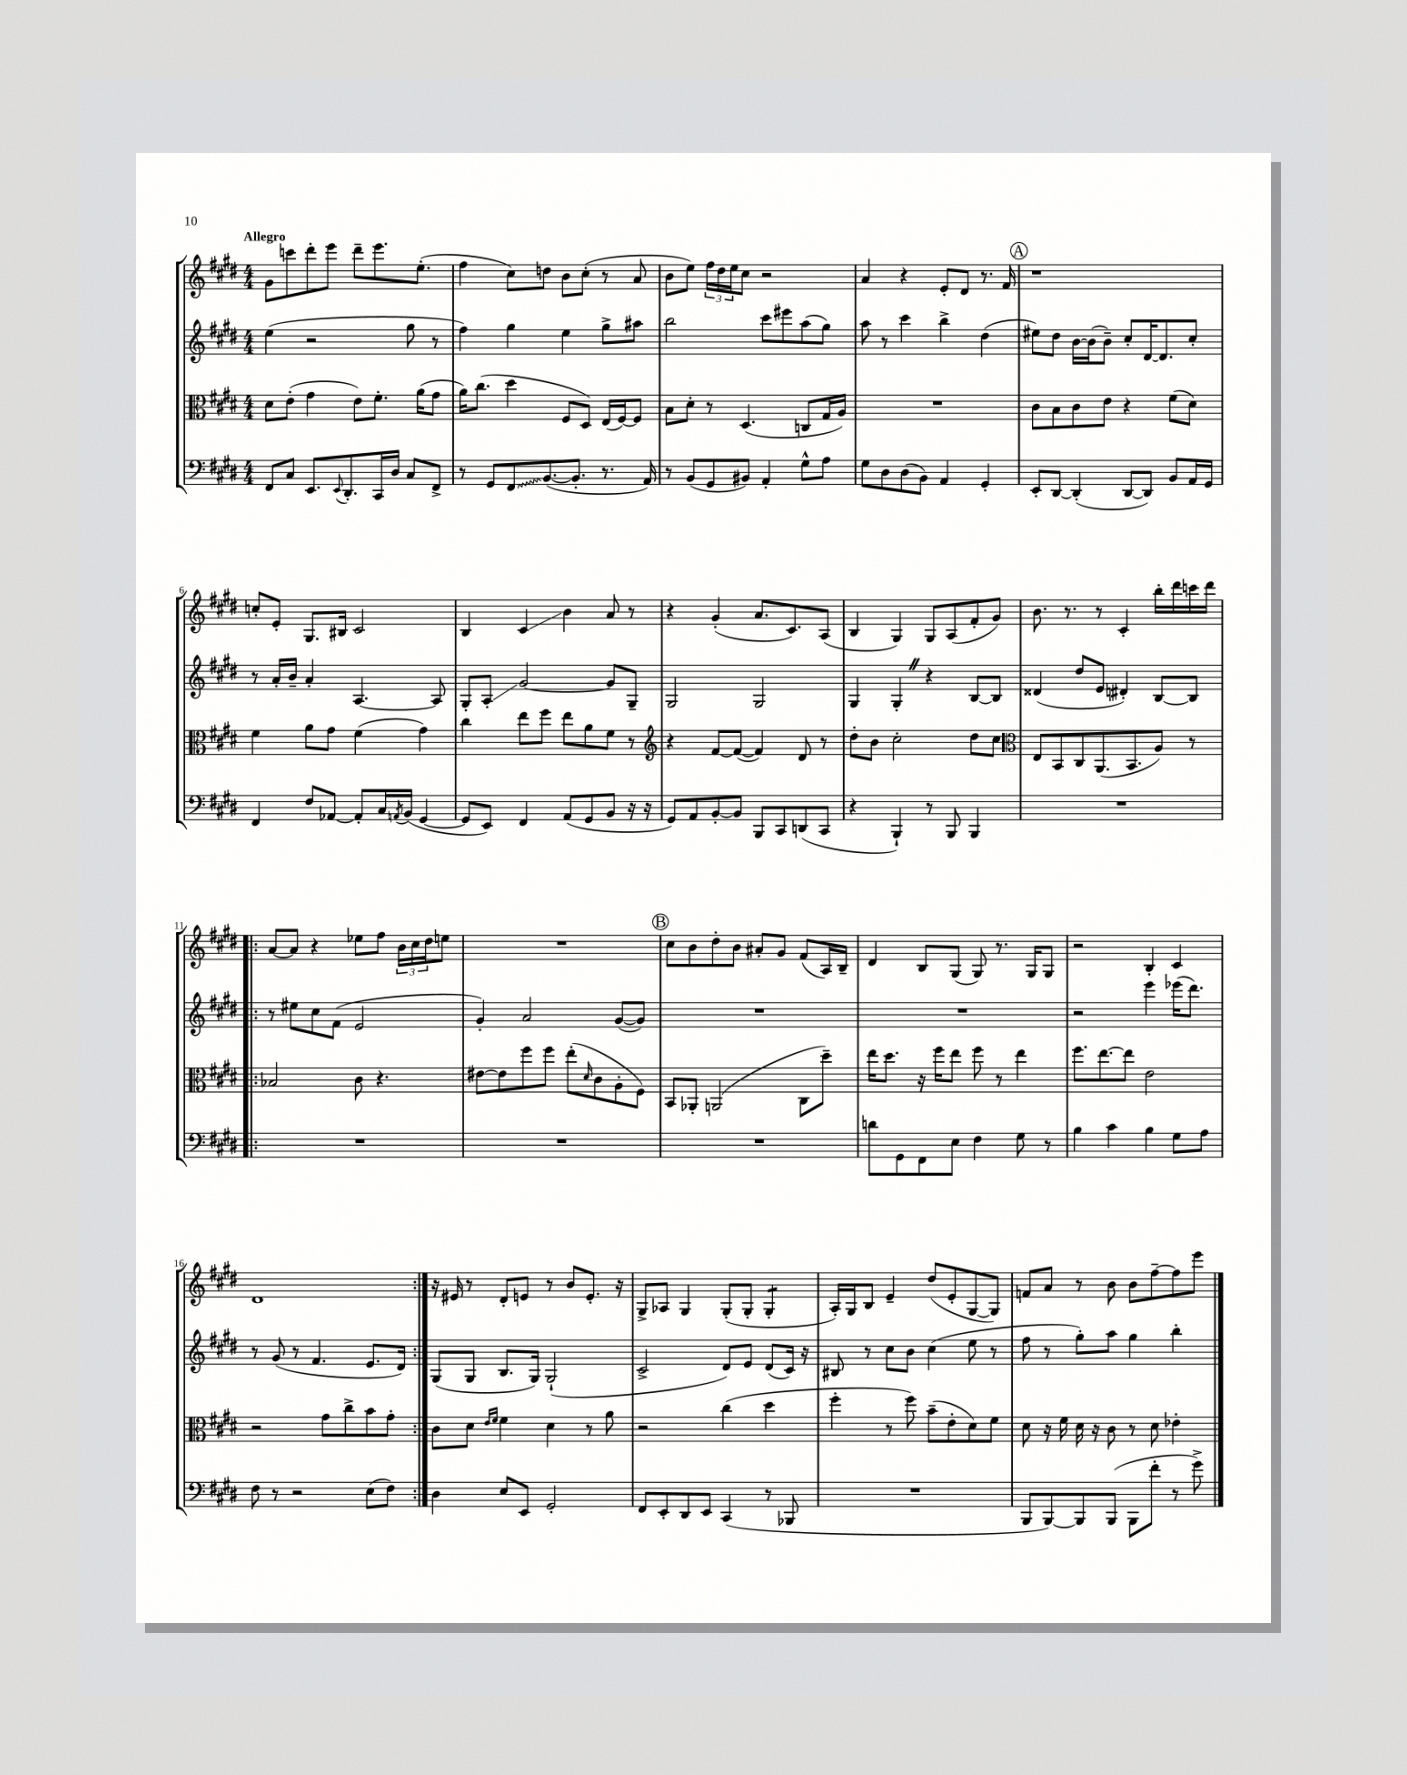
<<
\new StaffGroup <<
\new Staff = "s0" {
    \clef treble \key e \major \numericTimeSignature \time 4/4 \tempo "Allegro"
    gis'8 c'''8 dis'''8-. e'''8 dis'''8-- e'''8. e''8.-.( |
    fis''4 cis''8) d''8 b'8 cis''8-.( r8 a'8 |
    b'8 e''8) \tuplet 3/2 { fis''16 dis''16 e''16 } cis''8 r2 |
    a'4 r4 e'8-. dis'8 r8. fis'16 |
    \mark \markup { \circle "A" } r1 |
    c''8-. e'8-. gis8. bis16 cis'2 |
    b4 cis'4\glissando b'4 a'8 r8 |
    r4 gis'4-.( a'8. cis'8.) a8( |
    b4 gis4) gis8 a8( fis'8-. gis'8) |
    b'8. r8. r8 cis'4-. b''16-. dis'''16 c'''16 dis'''16 |
    \repeat volta 2 { a'8~ a'8 r4 ees''8 fis''8 \tuplet 3/2 { b'16 cis''16 dis''16 } e''8 |
    R1 |
    \mark \markup { \circle "B" } cis''8 b'8 dis''8-. b'8 ais'8-. gis'8 fis'8( a16) b16-- |
    dis'4 b8 gis8( gis8) r8. gis16 gis8 |
    r2 b4-. cis'4 |
    dis'1 | }
    r16 eis'16 r8 dis'8-. e'8 r8 b'8 e'8.-. r16 |
    gis8-> aes8 gis4 gis8-.( gis8-. gis4:8-. |
    a16-.) gis16 b8 e'4-- dis''8( e'8-. gis8~ gis8) |
    f'8 a'8 r8 b'8 b'8 fis''8~-- fis''8 e'''8 \bar "|." |
}
\new Staff = "s1" {
    \clef treble \key e \major \numericTimeSignature \time 4/4
    e''4( r2 gis''8 r8 |
    fis''4) gis''4 e''4 gis''8-> ais''8 |
    b''2 cis'''8 eis'''8 a''8( gis''8) |
    a''8 r8 cis'''4 b''4-> dis''4( |
    \mark \markup { \circle "A" } eis''8) dis''8 b'16~ b'16( b'8--) cis''8-. dis'16~ dis'8. cis''8-. |
    r8 a'16-. b'16-- a'4-. a4.~ a8 |
    gis8-. a8-.\glissando gis'2~ gis'8 gis8-- |
    gis2 gis2 |
    gis4 gis4-. \once \override BreathingSign.text = \markup { \musicglyph "scripts.caesura.straight" } \breathe r4 b8~ b8 |
    disis'4( dis''8 e'8 dis'4-.) b8~ b8 |
    \repeat volta 2 { r8 eis''8 cis''8 fis'8( e'2 |
    gis'4-.) a'2 gis'8~( gis'8) |
    \mark \markup { \circle "B" } R1 |
    R1 |
    r2 e'''4 ees'''16( dis'''8.) |
    r8 gis'8( r8 fis'4. e'8. dis'16) | }
    gis8( gis8 b8. gis16) gis2-!( |
    cis'2-> dis'8) e'8 dis'8( cis'16) r16 |
    bis8 r8 cis''8 b'8 cis''4( e''8 r8 |
    fis''8 r8 gis''8-.) a''8 gis''4 b''4-. \bar "|." |
}
\new Staff = "s2" {
    \clef alto \key e \major \numericTimeSignature \time 4/4
    dis'8 e'8-.( gis'4 e'8) fis'8.-. a'16( gis'8 |
    a'16) cis''8.( dis''4 fis8 dis8) e16( fis16~) fis8 |
    b8 dis'8-. r8 dis4.( c8 gis16 a16) |
    R1 |
    \mark \markup { \circle "A" } cis'8 b8 cis'8 e'8 r4 fis'8( dis'8) |
    fis'4 a'8 gis'8 fis'4( gis'4) |
    cis''4 e''8 fis''8 e''8 a'8 fis'8 r8 |
    \clef treble r4 fis'8~ fis'8~( fis'4) dis'8 r8 |
    dis''8-. b'8 cis''2-. dis''8 cis''8 |
    \clef alto e8 b,8 cis8 a,8.( b,8. a8) r8 |
    \repeat volta 2 { bes2 cis'8 r4. |
    eis'8~ eis'8 fis''8 fis''8 e''8-.( \grace { dis'16 } cis'8 a8-. fis8) |
    \mark \markup { \circle "B" } b,8 aes,8-. a,2( cis8 dis''8--) |
    e''16 dis''8. r16 fis''16 e''8 fis''8 r8 e''4 |
    fis''8. e''8.~ e''8 e'2 |
    r2 gis'8 cis''8-> b'8 gis'8-. | }
    cis'8 dis'8 \grace { e'16 fis'16 } fis'4 dis'4 r8 a'8 |
    r2 cis''4( dis''4 |
    fis''4-. r8 fis''8) b'8--( e'8-. dis'8) fis'8 |
    dis'8 r16 fis'16 dis'16 r16 cis'8 r8 dis'8 ees'4-. \bar "|." |
}
\new Staff = "s3" {
    \clef bass \key e \major \numericTimeSignature \time 4/4
    fis,8 cis8 e,8. \appoggiatura { e,8 } dis,8.-. cis,16 dis16 cis8 fis,8-> |
    r8 gis,8 \once \override Glissando.style = #'zigzag fis,8\glissando b,8.~( b,8.-. r8. a,16) |
    r8 b,8( gis,8 bis,8) a,4-. gis8-^ a8 |
    gis8 dis8 dis8( b,8) a,4 gis,4-. |
    \mark \markup { \circle "A" } e,8-. dis,8~ dis,4-.( dis,8~ dis,8) b,8 a,16 gis,16 |
    fis,4 fis8 aes,8~ aes,8-. cis16 \acciaccatura { a,8 } b,16( gis,4~ |
    gis,8 e,8) fis,4 a,8( gis,8 b,8 r16 r16 |
    gis,8) a,8 b,8~-. b,8 b,,8 cis,8 d,8( cis,8 |
    r4 b,,4-!) r8 b,,8 b,,4 |
    R1 |
    \repeat volta 2 { R1 |
    R1 |
    \mark \markup { \circle "B" } R1 |
    d'8 gis,8 fis,8 e8 fis4 gis8 r8 |
    b4 cis'4 b4 gis8 a8 |
    fis8 r8 r2 e8( fis8) | }
    dis4 e8 e,8 gis,2-. |
    fis,8 e,8-. dis,8 e,8 cis,4( r8 bes,,8 |
    R1 |
    b,,8 b,,8~) b,,8 b,,8( b,,8 fis'8-. r8 gis'8->) \bar "|." |
}
>>
>>
